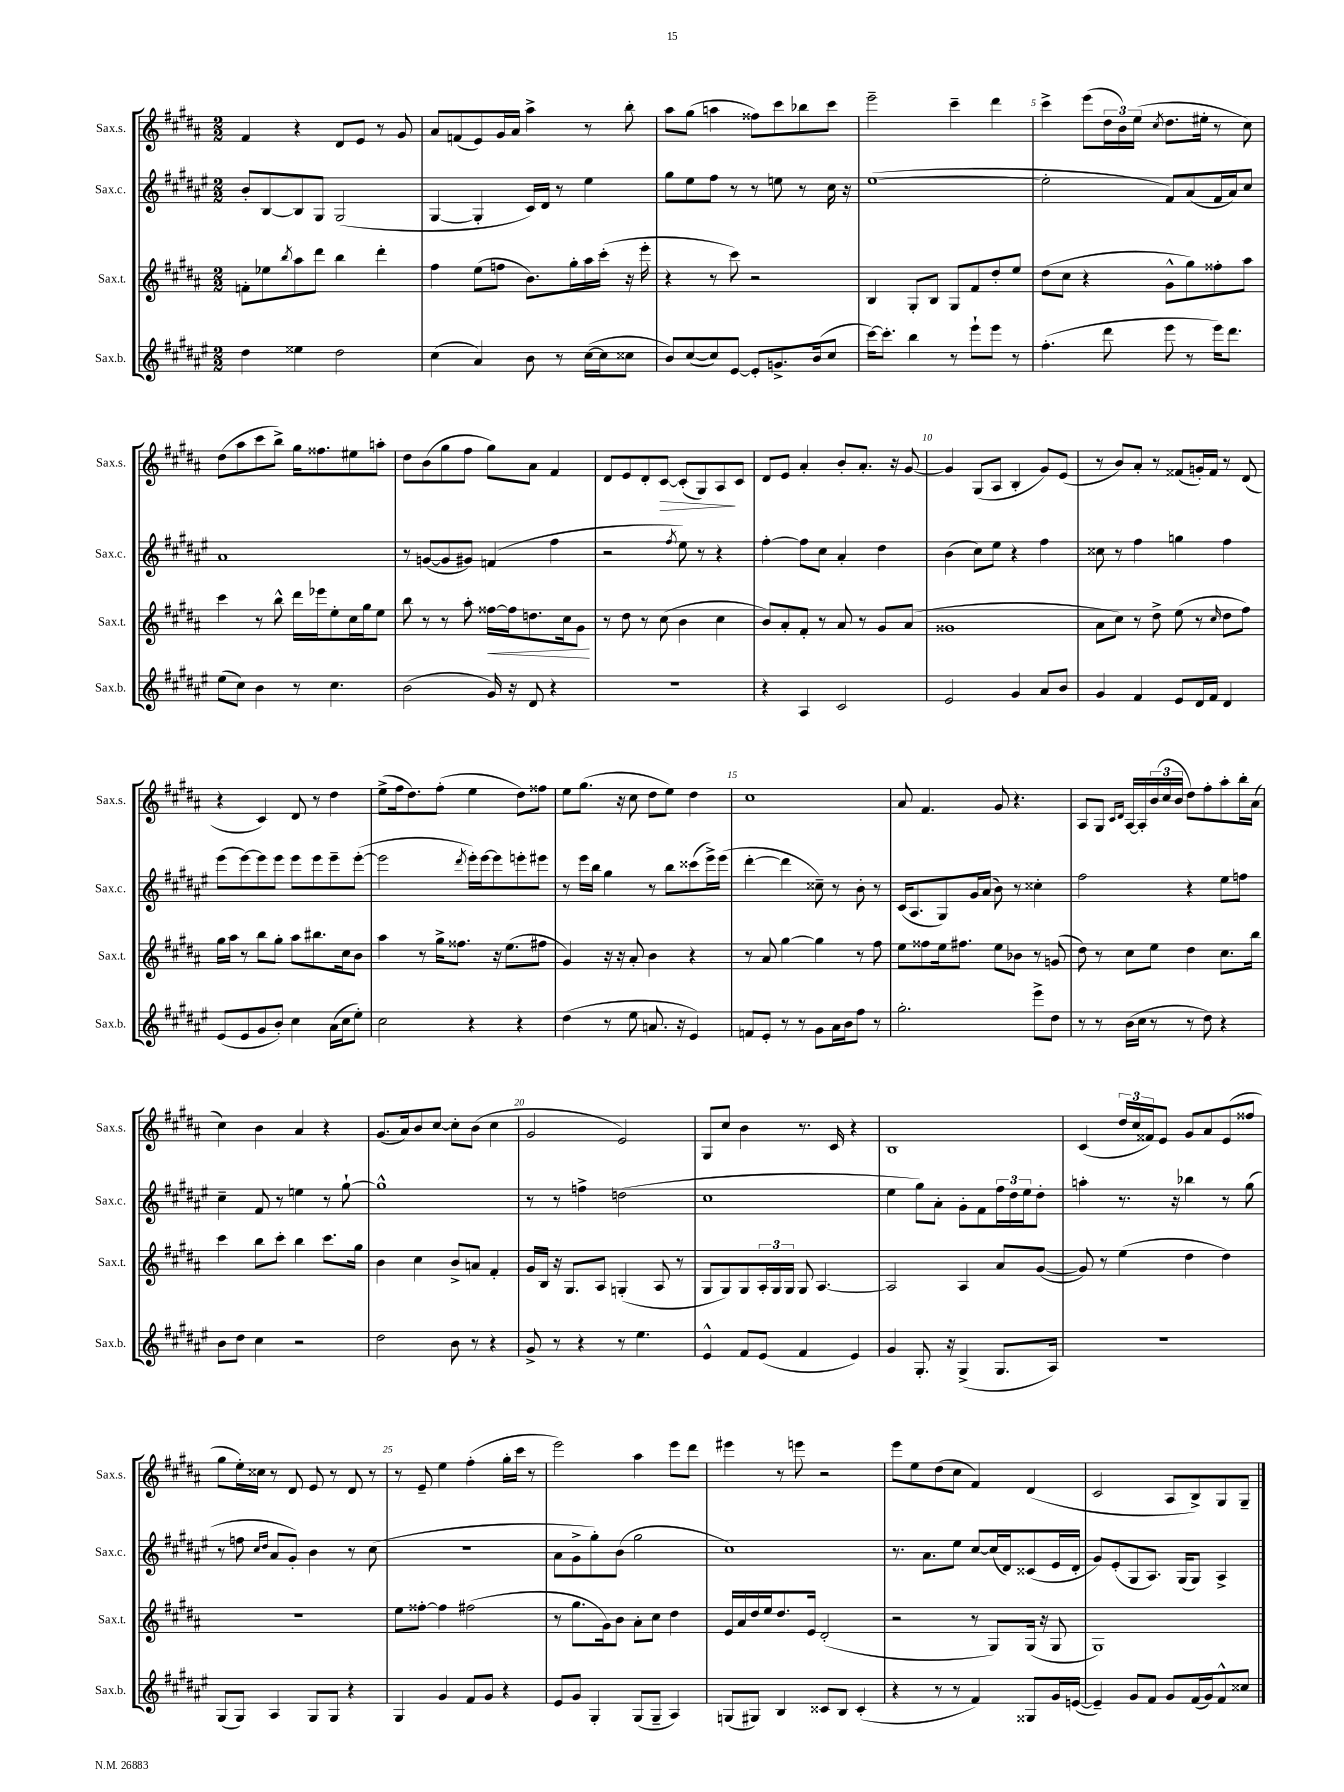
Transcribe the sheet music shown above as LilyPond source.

<<
\new StaffGroup <<
\new Staff = "s0" \with { instrumentName = "Sax.s." shortInstrumentName = "Sax.s." } {
    \clef treble \key b \major \numericTimeSignature \time 2/2
    fis'4 r4 dis'8 e'8 r8 gis'8 |
    ais'8 f'8( e'8) gis'16 ais'16 ais''4-> r8 b''8-. |
    ais''8 gis''8( a''4 fisis''8) cis'''8 bes''8 cis'''8 |
    e'''2-- cis'''4-- dis'''4 |
    cis'''4-> e'''8( \tuplet 3/2 { dis''16 b'16) e''16( } \acciaccatura { cis''8 } dis''8. eis''16-. r8 cis''8) |
    dis''8( ais''8 cis'''8 b''8->) gis''16 fisis''8. eis''8 a''8-. |
    dis''8 b'8( gis''8 fis''8 gis''8) ais'8 fis'4 |
    dis'8 e'8 dis'8-. cis'8~\> cis'8-.( gis8) ais8\! cis'8 |
    dis'8 e'8 ais'4-. b'8-. ais'8.-. r16 gis'8~ |
    gis'4 gis8( ais8 b4-. gis'8) e'8( |
    r8 b'8) ais'8-. r8 fisis'8( g'16-.) fisis'16 r8 dis'8( |
    r4 cis'4) dis'8 r8 dis''4 |
    e''8->( fis''16 dis''8.) fis''8-.( e''4 dis''8) fisis''8 |
    e''8 gis''8.( r16 cis''8 dis''8 e''8) dis''4 |
    cis''1 |
    ais'8 fis'4. gis'8 r4. |
    ais8 gis8 \grace { cis'16 dis'16 } ais16~ ais16-. \tuplet 3/2 { b'16( cis''16 b'16 } dis''8) fis''8-. ais''8-. b''16-. ais'16( |
    cis''4) b'4 ais'4 r4 |
    gis'8.( ais'16) b'8 cis''8~ cis''8-. b'8( cis''4 |
    gis'2 e'2) |
    gis8 cis''8 b'4 r8. cis'16 r4 |
    b1 |
    cis'4( \tuplet 3/2 { dis''16 cis''16 fisis'16) } e'8 gis'8 ais'8 e'8( fisis''8 |
    gis''8 e''16-.) cisis''16 r8 dis'8 e'8 r8 dis'8 r8 |
    r8 e'8-- e''4 fis''4-.( gis''16-. cis'''16 r8 |
    e'''2) ais''4 e'''8 dis'''8 |
    eis'''4 r8 e'''8 r2 |
    e'''8 e''8 dis''8( cis''8 fis'4) dis'4( |
    cis'2 ais8 b8->) gis8 gis8-- \bar "|." |
}
\new Staff = "s1" \with { instrumentName = "Sax.c." shortInstrumentName = "Sax.c." } {
    \clef treble \key fis \major \numericTimeSignature \time 2/2
    b'8-. b8~ b8 gis8 gis2( |
    gis4~ gis4-. cis'16) dis'16 r8 eis''4 |
    gis''8 eis''8 fis''8 r8 r8 e''8 r8 cis''16 r16 |
    eis''1~( |
    eis''2-. fis'8) ais'8( fis'16 ais'16) cis''8 |
    ais'1 |
    r8 g'8~( g'8 gis'8) f'4( fis''4 |
    r2 \acciaccatura { fis''8 } eis''8) r8 r4 |
    fis''4~-. fis''8 cis''8 ais'4-. dis''4 |
    b'4( cis''8) eis''8 r4 fis''4 |
    cisis''8 r8 fis''4 g''4 fis''4 |
    eis'''8( eis'''8~) eis'''8 eis'''8 eis'''8 eis'''8 eis'''8-- eis'''8~-.( |
    eis'''2 \acciaccatura { dis'''8 } eis'''16-.) eis'''16~ eis'''8 e'''8-. eis'''8 |
    r8 eis'''16 b''16 gis''4 r8 b''8 cisis'''8( eis'''16->) eis'''16( |
    dis'''4~-. dis'''4 cisis''8--) r8 b'8-. r8 |
    cis'16( ais8. gis8) gis'16 ais'16( b'8) r8 cisis''4-. |
    fis''2 r4 eis''8 f''8 |
    cis''4-- fis'8 r8 e''4 r8 gis''8~-! |
    gis''1-^ |
    r8 r8 f''4-> d''2( |
    cis''1 |
    eis''4 gis''8) ais'8-. gis'8-. fis'8 \tuplet 3/2 { fis''16 dis''16 eis''16 } dis''8-. |
    a''4-. r8. r16 bes''4 r8 gis''8( |
    r8 f''8 \grace { cis''16 dis''16 } ais'8 gis'8-.) b'4 r8 cis''8( |
    R1 |
    ais'8 gis'8-> gis''8-.) b'8( gis''2 |
    cis''1) |
    r8. ais'8. eis''8 cis''8~ cis''16( dis'16) cisis'8( eis'16 dis'16-. |
    gis'8) eis'8-.( gis8 ais8.) gis16( gis8) ais4-> \bar "|." |
}
\new Staff = "s2" \with { instrumentName = "Sax.t." shortInstrumentName = "Sax.t." } {
    \clef treble \key b \major \numericTimeSignature \time 2/2
    f'8-. ees''8 \acciaccatura { b''8 } ais''8 dis'''8 b''4 dis'''4-. |
    fis''4 e''8( f''8 b'8.) gis''16-. ais''16 cis'''16-.( r16 e'''16-. |
    r4 r8 cis'''8) r2 |
    b4 gis8-. b8 gis8 fis'8 dis''8-. e''8 |
    dis''8( cis''8 r4 gis'8-^ gis''8) fisis''8-. ais''8 |
    cis'''4 r8 b''8-^ dis'''16 ees'''16 e''8-. cis''16 gis''16 e''8 |
    b''8 r8 r8 ais''8-. fisis''16~\< fisis''16 d''8. cis''16 gis'8\! |
    r8 dis''8 r8 cis''8( b'4 cis''4 |
    b'8) ais'8-. fis'8-. r8 ais'8 r8 gis'8 ais'8( |
    gisis'1 |
    ais'8 cis''8) r8 dis''8-> e''8( r8 \grace { cis''16 } dis''8 fis''8) |
    gis''16 ais''16 r8 b''8 gis''8-. ais''8 bis''8. cis''16 b'8 |
    ais''4 r8 gis''16-> fisis''8. r16 e''8.( fis''8 |
    gis'4) r16 r16 ais'8-. b'4 r4 |
    r8 ais'8 gis''4~ gis''4 r8 fis''8 |
    e''8 fisis''8 e''16 fis''8. e''8 bes'8 r8 g'8( |
    dis''8) r8 cis''8 e''8 dis''4 cis''8. b''16 |
    cis'''4 b''8 cis'''8-. b''4 cis'''8. gis''16 |
    b'4 cis''4 b'8-> a'8 fis'4-. |
    gis'16 b16 r16 gis8. ais8 g4-.( ais8 r8 |
    gis8 gis8) gis8 \tuplet 3/2 { ais16-. gis16 gis16 } gis8 ais4.~ |
    ais2 ais4 ais'8 gis'8~( |
    gis'8) r8 e''4( dis''4 dis''4) |
    R1 |
    e''8 fisis''8~-. fisis''4 fis''2( |
    r8 gis''8. gis'16) b'8 ais'8-. cis''8 dis''4 |
    e'16 ais'16 dis''16 e''16 dis''8. e'16 dis'2-.( |
    r2 r8 gis8) gis16( r16 gis8 |
    gis1) \bar "|." |
}
\new Staff = "s3" \with { instrumentName = "Sax.b." shortInstrumentName = "Sax.b." } {
    \clef treble \key fis \major \numericTimeSignature \time 2/2
    dis''4 eisis''4 dis''2 |
    cis''4( ais'4) b'8 r8 cis''16~( cis''16 cisis''8 |
    b'8) cis''8~( cis''8) eis'8~ eis'8-. g'8.-> b'16( cis''8 |
    cis'''16~) cis'''8.-. b''4 r8 eis'''8-! eis'''8 r8 |
    fis''4.-.( dis'''8 eis'''8 r8 eis'''16) dis'''8. |
    eis''8( cis''8) b'4 r8 cis''4. |
    b'2( gis'16) r16 dis'8 r4 |
    r1 |
    r4 ais4 cis'2 |
    eis'2 gis'4 ais'8 b'8 |
    gis'4 fis'4 eis'8 dis'16 fis'16 dis'4 |
    eis'8( eis'8 gis'8 b'8-.) cis''4 ais'16( cis''16 eis''8-.) |
    cis''2 r4 r4 |
    dis''4( r8 eis''8 a'8. r16 eis'4) |
    f'8 eis'8-. r8 r8 gis'8 ais'16 b'16 fis''8 r8 |
    gis''2.-. eis'''8-> dis''8 |
    r8 r8 b'16( cis''16 r8 r8 dis''8) r4 |
    b'8 dis''8 cis''4 r2 |
    dis''2 b'8 r8 r4 |
    gis'8-> r8 r4 r8 eis''4. |
    eis'4-^ fis'8 eis'8( fis'4 eis'4) |
    gis'4 gis8.-. r16 gis4->( gis8. ais16) |
    R1 |
    gis8( gis8) ais4 gis8 gis8 r4 |
    gis4 gis'4 fis'8 gis'8 r4 |
    eis'8 gis'8 gis4-. gis8( gis8-- ais4) |
    g8( gis8) b4 cisis'8 b8 cisis'4-.( |
    r4 r8 r8 fis'4) gisis8 gis'16 e'16~( |
    e'4--) gis'8 fis'8 gis'8 fis'16( gis'16) fis'8-^ cisis''8 \bar "|." |
}
>>
>>
\layout { \context { \Score \override BarNumber.break-visibility = ##(#f #t #t) barNumberVisibility = #(every-nth-bar-number-visible 5) } }
